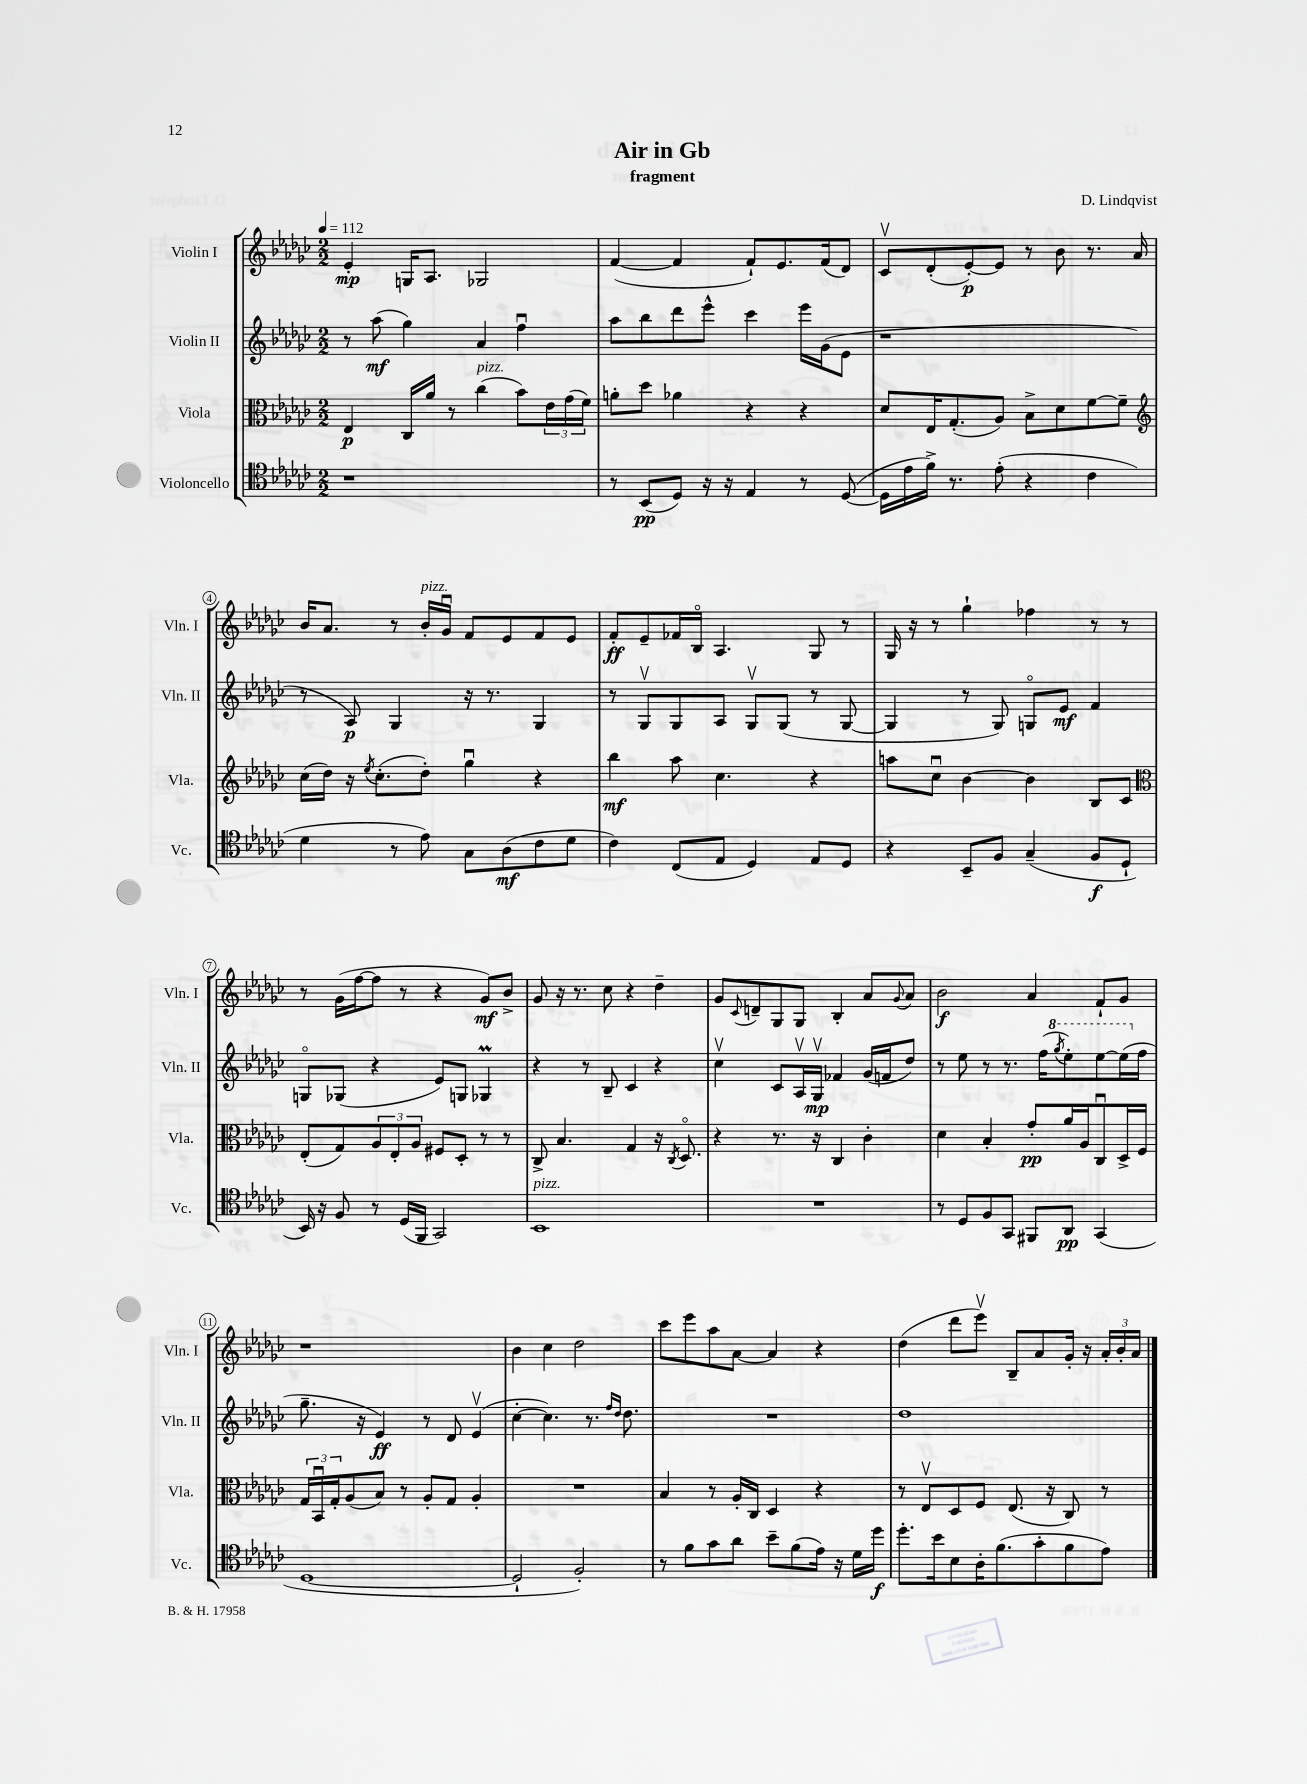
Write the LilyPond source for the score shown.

\header { title = "Air in Gb" composer = "D. Lindqvist" subtitle = "fragment" }
<<
\new StaffGroup <<
\new Staff = "s0" \with { instrumentName = "Violin I" shortInstrumentName = "Vln. I" } {
    \clef treble \key ges \major \numericTimeSignature \time 2/2 \tempo 4 = 112
    ees'4-.\mp g16 aes8. ges2 |
    f'4~( f'4 f'8-!) ees'8. f'16( des'8) |
    ces'8\upbow des'8-.( ees'8~-.\p) ees'8 r8 bes'8 r8. aes'16 |
    bes'16 aes'8. r8 bes'16-.^\markup { \italic "pizz." } ges'16\downbow f'8 ees'8 f'8 ees'8 |
    f'8-.\ff ees'8-- fes'16 bes16\flageolet aes4. ges8 r8 |
    ges16 r16 r8 ges''4-! fes''4 r8 r8 |
    r8 ges'16( f''16~ f''8 r8 r4 ges'8\mf) bes'8-> |
    ges'8 r16 r8. ces''8 r4 des''4-- |
    ges'8 \appoggiatura { ces'8 } d'8-- ges8 ges8 bes4-. aes'8 \appoggiatura { ges'8 } aes'8 |
    bes'2\f aes'4 f'8-! ges'8 |
    r1 |
    bes'4 ces''4 des''2 |
    ces'''8 ees'''8 aes''8 aes'8~ aes'4 r4 |
    des''4( des'''8 ees'''8\upbow) bes8-- aes'8 ges'16-. r16 \tuplet 3/2 { aes'16-. bes'16-. aes'16 } \bar "|." |
}
\new Staff = "s1" \with { instrumentName = "Violin II" shortInstrumentName = "Vln. II" } {
    \clef treble \key ges \major \numericTimeSignature \time 2/2
    r8 aes''8\mf( ges''4) aes'4 f''4\downbow |
    aes''8 bes''8 des'''8 ees'''8-^ ces'''4 ees'''16 ges'16( ees'8 |
    r1 |
    r8 aes8\p) ges4 r16 r8. ges4 |
    r8 ges8\upbow ges8 aes8 ges8\upbow ges8( r8 ges8~ |
    ges4 r8 ges8) g8\flageolet ees'8\mf f'4 |
    g8\flageolet ges8( r4 ees'8) g8 ges4\prall |
    r4 r8 bes8-- ces'4 r4 |
    ces''4\upbow ces'8 aes16\upbow ges16\upbow\mp fes'4 ges'16( f'16 des''8) |
    r8 ees''8 r8 r8. f''16( \ottava #1 \acciaccatura { ges'''8 } ees'''8-.) ees'''8~ ees'''16( \ottava #0 f''16 |
    ges''8.-- r16 ees'4\ff) r8 des'8 ees'4\upbow( |
    ces''4~-. ces''4.) r8. \grace { f''16 des''16 } des''8. |
    R1 |
    des''1 \bar "|." |
}
\new Staff = "s2" \with { instrumentName = "Viola" shortInstrumentName = "Vla." } {
    \clef alto \key ges \major \numericTimeSignature \time 2/2
    ees4\p ces16 aes'16 r8 ces''4^\markup { \italic "pizz." }( bes'8) \tuplet 3/2 { ees'16 ges'16( f'16) } |
    a'8-. des''8 aes'4 r4 r4 |
    des'8 ees16 ges8.-.( aes8) bes8-> des'8 f'8~ f'8-- |
    \clef treble ces''16( des''16) r16 \acciaccatura { ees''8 } ces''8.-.( des''8-.) ges''4\downbow r4 |
    bes''4\mf aes''8 ces''4. r4 |
    a''8 ces''8\downbow bes'4~ bes'4 bes8 ces'8 |
    \clef alto ees8-.( ges8) \tuplet 3/2 { aes8 ees8-. aes8 } fis8 des8-. r8 r8 |
    ces8-> bes4. ges4 r16 \acciaccatura { ces8 } des8.\flageolet |
    r4 r8. r16 ces4 ces'4-. |
    des'4 bes4-. ges'8-.\pp aes'16 aes16 ces8\downbow des16-> f16 |
    \tuplet 3/2 { ges16 bes,16\downbow ges16-. } aes8( bes8) r8 aes8-. ges8 aes4-. |
    R1 |
    bes4 r8 aes16-. ces16 des4 r4 |
    r8 ees8\upbow des8 f8 ees8.( r16 ces8) r8 \bar "|." |
}
\new Staff = "s3" \with { instrumentName = "Violoncello" shortInstrumentName = "Vc." } {
    \clef tenor \key ges \major \numericTimeSignature \time 2/2
    r1 |
    r8 bes,8\pp( des8) r16 r16 ees4 r8 des8~( |
    des16 ees'16 f'16->) r8. ees'8-.( r4 ces'4 |
    des'4 r8 ees'8) ges8 aes8\mf( ces'8 des'8 |
    ces'4) ces8( ees8 des4) ees8 des8 |
    r4 bes,8-- f8 ges4--( f8\f des8-! |
    bes,16) r16 f8 r8 des16( f,16 ges,2) |
    bes,1^\markup { \italic "pizz." } |
    R1 |
    r8 des8 f8 ges,8 fis,8 aes,8\pp ges,4( |
    des1~ |
    des2-! f2-.) |
    r8 f'8 ges'8 aes'8 bes'8-- f'8( ees'16) r16 des'16 des''16\f |
    des''8.-. bes'16 bes8 aes16-. f'8.( ges'8-. f'8 ees'8) \bar "|." |
}
>>
>>
\layout { \context { \Score \override BarNumber.stencil = #(make-stencil-circler 0.1 0.3 ly:text-interface::print) } }
